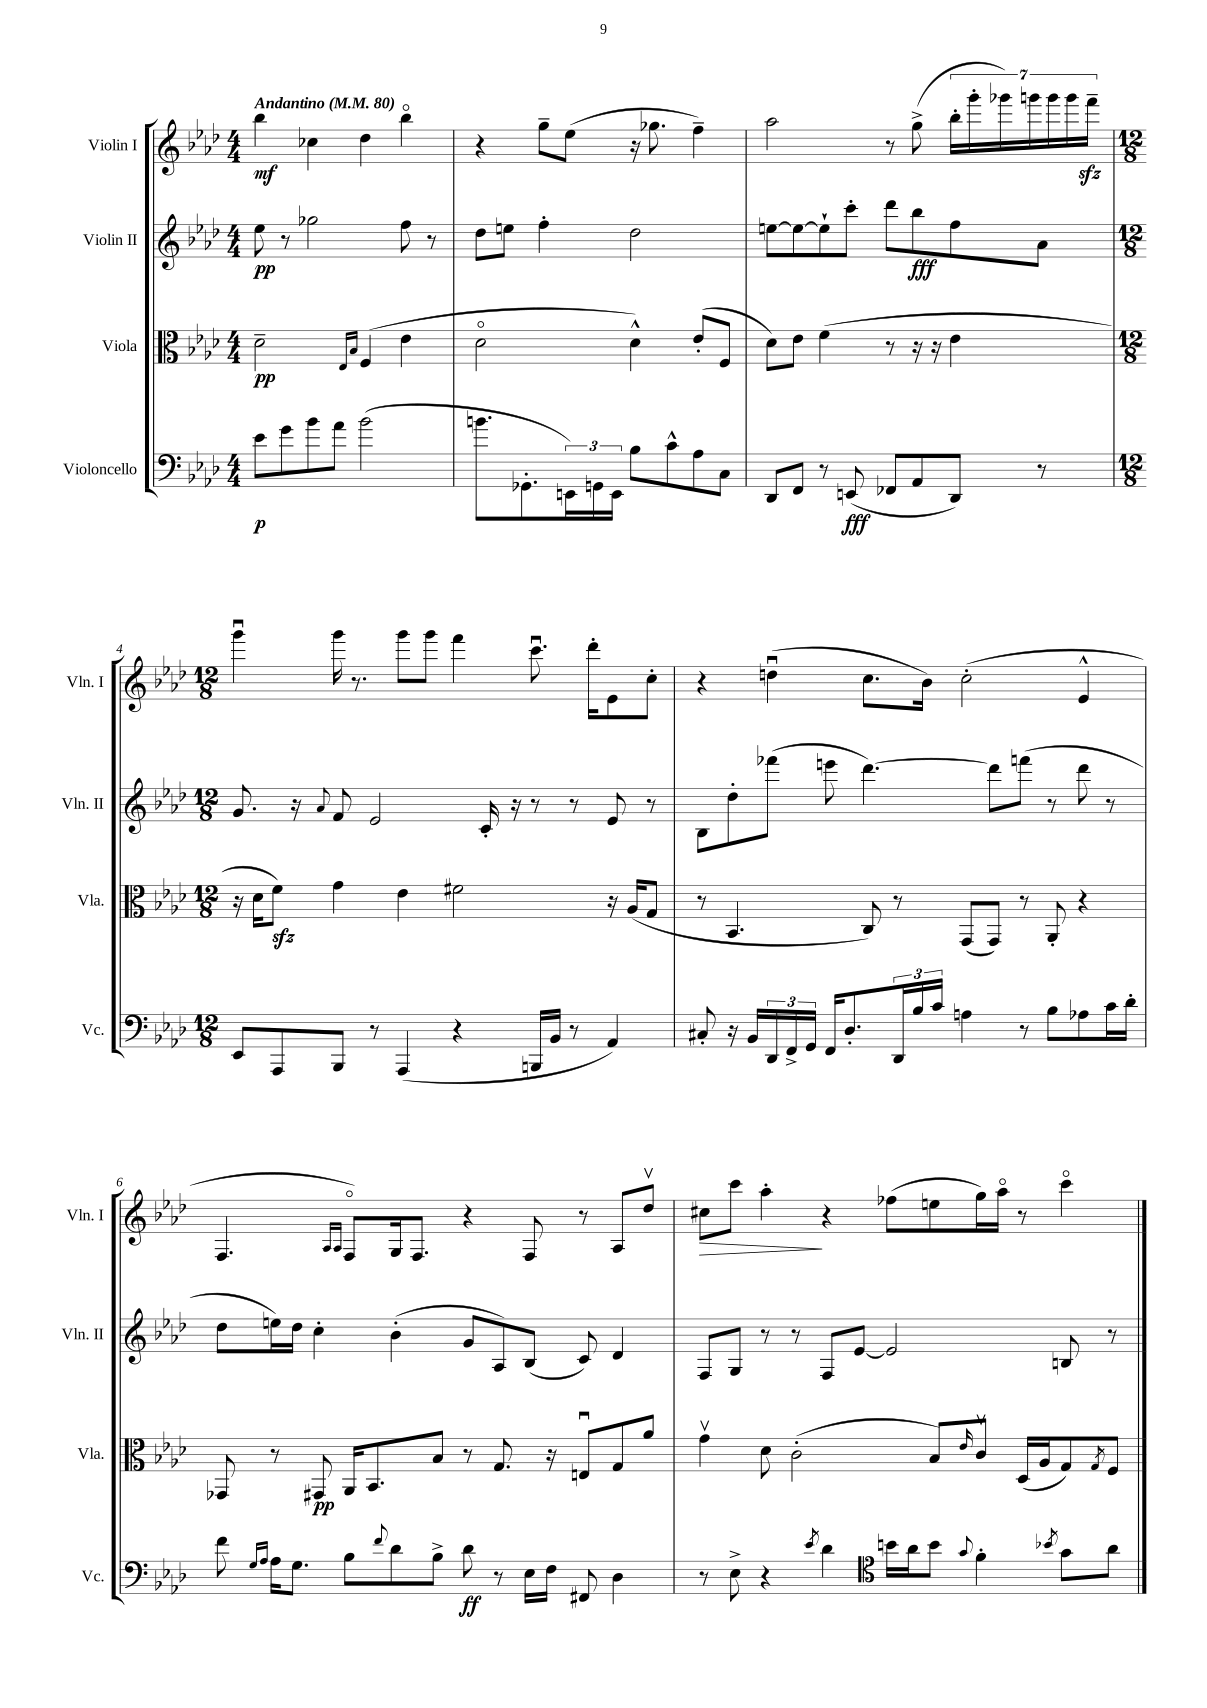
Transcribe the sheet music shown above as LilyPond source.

<<
\new StaffGroup <<
\new Staff = "s0" \with { instrumentName = "Violin I" shortInstrumentName = "Vln. I" } {
    \clef treble \key aes \major \numericTimeSignature \time 4/4 \tempo "Andantino" 4 = 80
    bes''4\mf ces''4 des''4 bes''4\flageolet |
    r4 g''8-- ees''8( r16 ges''8. f''4--) |
    aes''2 r8 g''8->( \tuplet 7/4 { bes''16-. g'''16-. ges'''16) g'''16 g'''16 g'''16 f'''16--\sfz } |
    \numericTimeSignature \time 12/8 g'''4\downbow g'''16 r8. g'''8 g'''8 f'''4 c'''8.\downbow des'''16-. ees'8 c''8-. |
    r4 d''4\downbow( c''8. bes'16) c''2-.( ees'4-^ |
    f4. \grace { aes16 aes16 } f8\flageolet) g16 f8. r4 f8 r8 aes8 des''8\upbow |
    cis''8\> c'''8 aes''4-.\! r4 fes''8( e''8 g''16) aes''16\flageolet r8 c'''4\flageolet \bar "|." |
}
\new Staff = "s1" \with { instrumentName = "Violin II" shortInstrumentName = "Vln. II" } {
    \clef treble \key aes \major \numericTimeSignature \time 4/4
    ees''8\pp r8 ges''2 f''8 r8 |
    des''8 e''8 f''4-. des''2 |
    e''8~ e''8~ e''8-! c'''8-. des'''8 bes''8\fff f''8 aes'8 |
    \numericTimeSignature \time 12/8 g'8. r16 \appoggiatura { aes'8 } f'8 ees'2 c'16-. r16 r8 r8 ees'8 r8 |
    bes8 des''8-. fes'''8( e'''8 des'''4.~) des'''8 f'''8( r8 des'''8 r8 |
    des''8 e''16) des''16 c''4-. bes'4-.( g'8 aes8) bes8( c'8) des'4 |
    f8 g8 r8 r8 f8 ees'8~ ees'2 b8 r8 \bar "|." |
}
\new Staff = "s2" \with { instrumentName = "Viola" shortInstrumentName = "Vla." } {
    \clef alto \key aes \major \numericTimeSignature \time 4/4
    des'2--\pp \grace { ees16 bes16 } f4( ees'4 |
    des'2\flageolet des'4-^) ees'8-.( f8 |
    des'8) ees'8 f'4( r8 r16 r16 ees'4 |
    \numericTimeSignature \time 12/8 r16 des'16 f'8\sfz) g'4 ees'4 fis'2 r16 aes16( g8 |
    r8 bes,4. c8) r8 g,8( g,8) r8 aes,8-. r4 |
    ges,8 r8 gis,8\pp aes,16 bes,8. bes8 r8 g8. r16 e8\downbow g8 aes'8 |
    g'4\upbow des'8 c'2-.( bes8) \grace { ees'16 } c'8\upbow des16( aes16 g8) \acciaccatura { g8 } f8 \bar "|." |
}
\new Staff = "s3" \with { instrumentName = "Violoncello" shortInstrumentName = "Vc." } {
    \clef bass \key aes \major \numericTimeSignature \time 4/4
    ees'8\p g'8 bes'8 aes'8 bes'2( |
    b'8. ges,8.-. \tuplet 3/2 { e,16) g,16 e,16 } bes8 c'8-^ aes8 c8 |
    des,8 f,8 r8 e,8\fff( fes,8 aes,8 des,8) r8 |
    \numericTimeSignature \time 12/8 ees,8 aes,,8 bes,,8 r8 aes,,4( r4 b,,16 bes,16 r8 aes,4) |
    cis8-. r16 bes,16 \tuplet 3/2 { des,16 f,16-> g,16 } f,16 des8.-. \tuplet 3/2 { des,16 bes16 c'16 } a4 r8 bes8 aes8 c'16 des'16-. |
    f'8 \grace { g16 aes16 } aes16 g8. bes8 \appoggiatura { f'8 } des'8 bes8-> des'8\ff r8 ees16 f16 fis,8 des4 |
    r8 ees8-> r4 \acciaccatura { ees'8 } des'4 \clef tenor b'16 aes'16 b'8 \appoggiatura { g'8 } f'4-. \acciaccatura { bes'8 } g'8 aes'8 \bar "|." |
}
>>
>>
